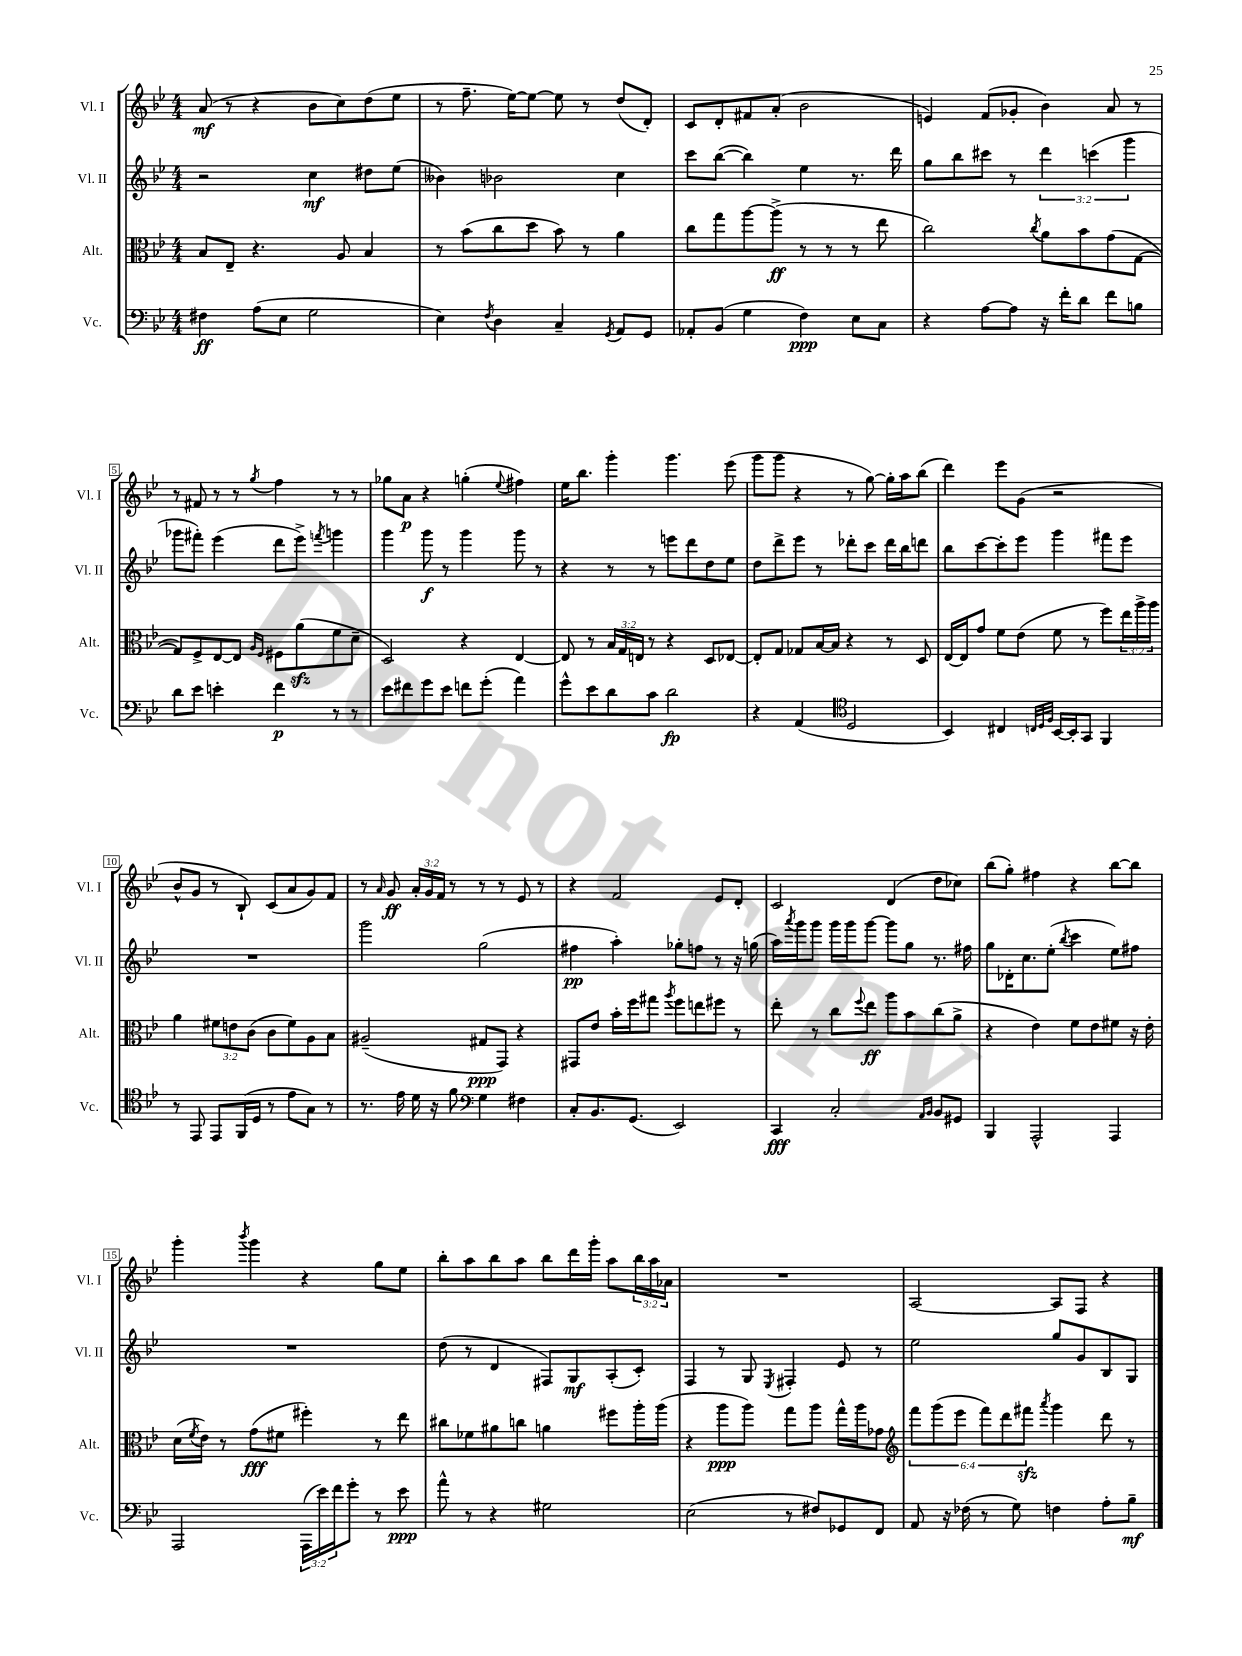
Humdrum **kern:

**kern	**kern	**kern	**kern
*staff4	*staff3	*staff2	*staff1
*clefF4	*clefC3	*clefG2	*clefG2
*k[b-e-]	*k[b-e-]	*k[b-e-]	*k[b-e-]
*M4/4	*M4/4	*M4/4	*M4/4
4F#	8B-	2r	(8a
.	8E-~	.	8r
(8A	4.r	.	4r
8E-	.	.	.
2G	.	4cc	8b-
.	8A	.	8cc)
.	4B-	8dd#	(8dd
.	.	(8ee-	8ee-
=	=	=	=
4E-)	8r	4b--)	8r
.	(8b-	.	8.ff~
8qF	.	.	.
4D	8cc	2b-	.
.	.	.	[16ee-)
.	8dd	.	8ee-_
4C~	8b-)	.	8ee-]
.	8r	.	8r
8qGG	.	.	.
8AA	4a	4cc	(8dd
8GG	.	.	8d')
=	=	=	=
8AA-'	8cc	8ccc	8c
(8BB-	8gg	([8bb-	8d'
4G	[8aa	4bb-])	8f#
.	(8aa^]	.	(8a'
4F)	8r	4ee-	2b-
.	8r	.	.
8E-	8r	8.r	.
8C	8ee-	.	.
.	.	16ddd	.
=	=	=	=
4r	2cc)	8gg	4e)
.	.	8bb-	.
[8A	.	8ccc#	(8f
8A]	.	8r	8g-'
.	8qcc	.	.
16r	8a	6ddd	4b-)
16f'	.	.	.
8d	8b-	.	.
.	.	(6ccc	.
8f	(8g	.	8a
.	.	6ggg	.
8B	[8G	.	8r
=	=	=	=
8d	8G])	8ggg-	8r
8e-	8F^	8fff#')	8f#
4e'	[8E-	(4eee-	8r
.	8E-]	.	8r
.	16qqA	.	.
.	16qqF	.	8qgg
4f	8F#	8ddd	4ff
.	(8a	8eee-^)	.
.	.	8qfff	.
8r	8f	4ggg	8r
8r	8d~	.	8r
=	=	=	=
8e-	2D)	4ggg	8gg-
8f#	.	.	8a
8g	.	8ggg	4r
8e-	.	8r	.
8f	4r	4ggg	(4gg'
(8g'	.	.	.
.	.	.	8qqee-
4a)	[4E-	8ggg	4ff#)
.	.	8r	.
=	=	=	=
8g^^	8E-]	4r	16ee-
.	.	.	8.bb-
8e-	8r	.	.
8d	24B-	8r	4ggg'
.	24G	.	.
.	24E	.	.
8c	8r	8r	.
2d	4r	8eee	4.ggg
.	.	8ddd	.
.	8D	8dd	.
.	[8E-	8ee-	(8eee-
=	=	=	=
4r	8E-']	8dd	8ggg
.	8G	8ddd^	8ggg
(4AA	8G-	8eee-	4r
.	[16B-	8r	.
.	16B-]	.	.
*clefC4	*	*	*
2D	4r	8ddd-'	8r
.	.	8ccc	[8gg)
.	8r	16ddd-	16gg']
.	.	16bb-	16aa
.	8D	8ddd	(8bb-
=	=	=	=
4BB-)	[16E-	8bb-	4ddd)
.	16E-]	.	.
.	8g	[8ccc	.
4C#	8f	8ccc']	8eee-
.	(8e-	8eee-	(8g
32qqC	.	.	.
32qqD	.	.	.
32qqF	.	.	.
[16BB-	8f	4ggg	2r
16BB-']	.	.	.
8GG	8r	.	.
4FF	8ff)	8fff#	.
.	24ee-	8eee-	.
.	24aa^	.	.
.	24aa	.	.
=	=	=	=
8r	4a	1r	8b-^^
8EE-	.	.	8g
8EE-	12f#	.	8r
.	12e	.	.
(16FF	.	.	8B-`)
.	(12c	.	.
16D	.	.	.
8r	8c	.	(8c
8e-	8f#)	.	8a
8G)	8A	.	8g)
8r	8B-	.	8f
=	=	=	=
8.r	(2A#~	2ggg	8r
.	.	.	16qqa
.	.	.	8g
16e-	.	.	.
16d	.	.	24a'
.	.	.	24g
16r	.	.	.
.	.	.	24f
8f	.	.	8r
*clefF4	*	*	*
4G	8G#	(2gg	8r
.	8GG)	.	8r
4F#	4r	.	8e-
.	.	.	8r
=	=	=	=
8C'	8GG#	4ff#	4r
8.BB-	8e-	.	.
.	16b-'	4aa')	2f
(8.GG	16ff	.	.
.	8gg#	.	.
.	8qaa	.	.
2EE-)	8ff	8gg-'	.
.	8ee	8ff	.
.	8ff#	8r	8e-
.	8r	16r	8d'
.	.	(16gg	.
=	=	=	=
4CC	8ee-'	16aa)	2c
.	.	8qaaa	.
.	.	16ggg	.
.	8r	8ggg	.
2C'	8cc	16ggg	.
.	.	16ggg	.
.	8qqff	.	.
.	8ee-	[8ggg	.
.	8aa	8ggg]	(4d
.	8b-	8gg	.
16qqAA	.	.	.
16qqBB-	.	.	.
8BB-	(8cc	8.r	8dd
8GG#	8a^	.	8cc-)
.	.	16ff#	.
=	=	=	=
4BBB-	4r	8gg	(8bb-
.	.	16d-'	8gg')
.	.	8.cc	.
2AAA^^	4e-)	.	4ff#
.	.	(8ee-'	.
.	.	8qbb-	.
.	8f	4ccc	4r
.	8e-	.	.
4AAA	8f#	8ee-)	[8bb-
.	16r	8ff#	8bb-]
.	16e-'	.	.
=	=	=	=
2AAA	(16d	1r	4ggg'
.	8qf	.	.
.	16e-)	.	.
.	8r	.	.
.	.	.	8qbbb-
.	(8g	.	4ggg
.	8f#	.	.
(24AAA	4ff#')	.	4r
24e-)	.	.	.
24f	.	.	.
8g'	.	.	.
8r	8r	.	8gg
8e-	8ee-	.	8ee-
=	=	=	=
8a^^	8cc#	(8dd	8bb-'
8r	8f-	8r	8aa
4r	8a#	4d	8bb-
.	8cc	.	8aa
2G#	4a	8F#)	8bb-
.	.	8G	16ddd
.	.	.	16ggg'
.	8ff#	(8A'	8aa
.	16aa'	8c')	24bb-
.	.	.	24aa
.	(16aa	.	.
.	.	.	24a-
=	=	=	=
(2E-	4r	4F	1r
.	8aa	8r	.
.	8aa)	8G	.
.	.	8qE-	.
8r	8gg	4F#'	.
8F#)	8aa	.	.
8GG-	16gg^^	8e-	.
.	16aa	.	.
8FF	8g-	8r	.
=	=	=	=
*	*clefG2	*	*
8AA	12fff	2ee-	[2A
.	(12ggg	.	.
16r	.	.	.
.	12eee-	.	.
(16F-	.	.	.
8r	12fff)	.	.
.	12ddd	.	.
8G)	.	.	.
.	12fff#	.	.
.	8qaaa	.	.
4F	4ggg	8gg	8A]
.	.	8g	8F
8A'	8ddd	8B-	4r
8B-~	8r	8G	.
==	==	==	==
*-	*-	*-	*-
